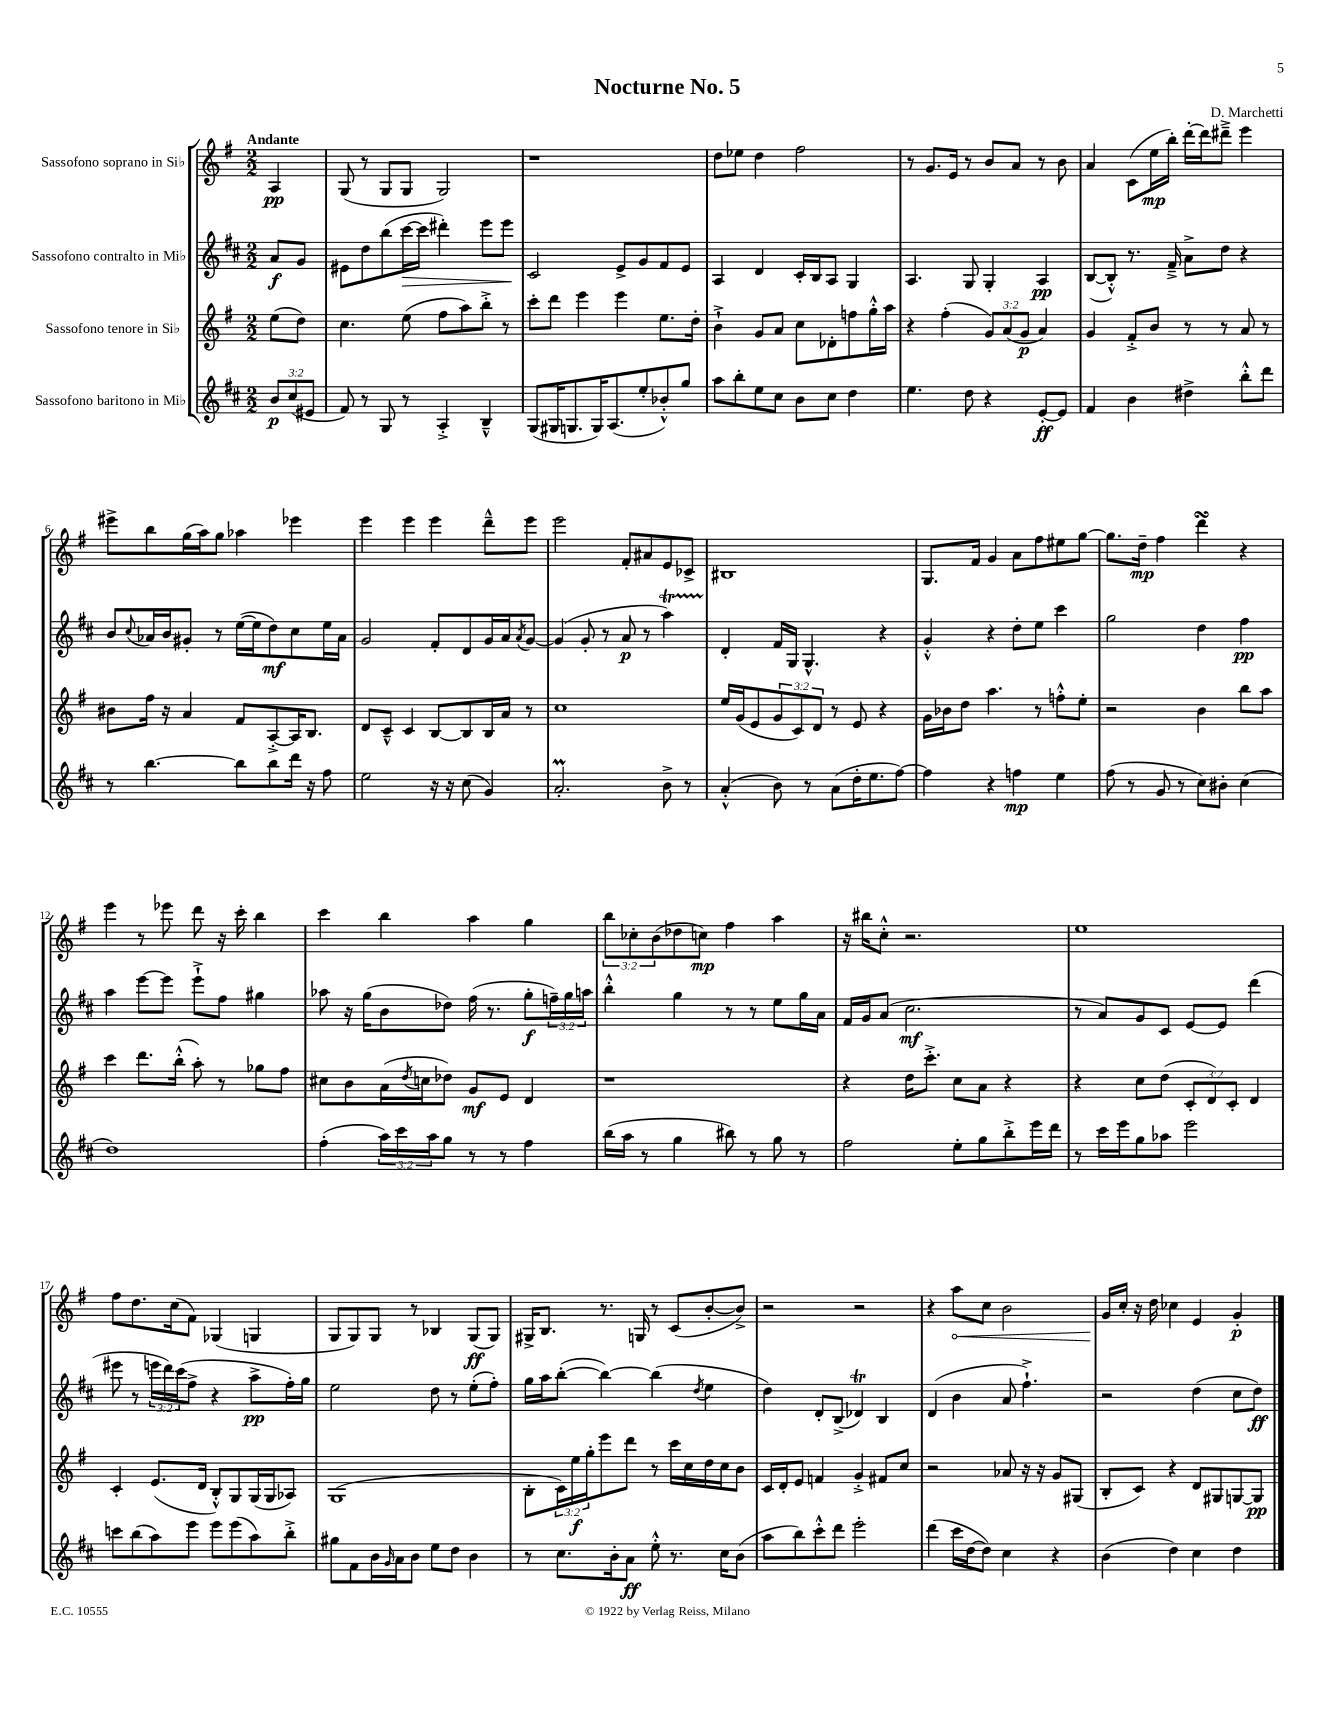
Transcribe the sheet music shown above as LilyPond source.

\header { title = "Nocturne No. 5" composer = "D. Marchetti" }
<<
\new StaffGroup <<
\new Staff = "s0" \with { instrumentName = "Sassofono soprano in Sib" } {
    \clef treble \key g \major \numericTimeSignature \time 2/2 \override Staff.TupletNumber.text = #tuplet-number::calc-fraction-text \partial 4 \tempo "Andante"
    a4\pp |
    g8( r8 g8 g8 g2) |
    r1 |
    d''8 ees''8 d''4 fis''2 |
    r8 g'8. e'16 r8 b'8 a'8 r8 b'8 |
    a'4 c'8( e''16\mp b''16-.) d'''16~-. d'''16 dis'''8---> e'''4 |
    eis'''8-> b''8 g''16( a''16) g''8 aes''4 ees'''4 |
    e'''4 e'''4 e'''4 d'''8---^ e'''8 |
    e'''2 fis'8-. ais'8 e'8 ces'8-> |
    bis1 |
    g8. fis'16 g'4 a'8 fis''8 eis''8 g''8~ |
    g''8. d''16--\mp fis''4 d'''4\turn r4 |
    e'''4 r8 ees'''8 d'''8 r16 c'''16-. b''4 |
    c'''4 b''4 a''4 g''4 |
    \tuplet 3/2 { b''8 ces''8-. b'8( } des''8 c''8\mp) fis''4 a''4 |
    r16 bis''16 c''8-.-^ r2. |
    e''1 |
    fis''8 d''8. c''16( fis'8) ges4( g4 |
    g8 g8) g8 r8 bes4 g8\ff( g8) |
    gis16-> b8. r8. g16 r8 c'8( b'8~-. b'8->) |
    r2 r2 |
    r4 \once \override Hairpin.circled-tip = ##t a''8\< c''8 b'2 |
    g'16\! c''16-. r16 d''16 ces''4 e'4 g'4-.\p \bar "|." |
}
\new Staff = "s1" \with { instrumentName = "Sassofono contralto in Mib" } {
    \clef treble \key d \major \numericTimeSignature \time 2/2 \override Staff.TupletNumber.text = #tuplet-number::calc-fraction-text \partial 4
    a'8\f g'8 |
    eis'8 d''8 b''8( cis'''16~\> cis'''16 dis'''4-.) e'''8 e'''8\! |
    cis'2 e'8-> g'8 fis'8 e'8 |
    a4 d'4 cis'16-. b16 a8 g4 |
    a4. g8 g4-. a4\pp |
    b8~( b8-.-^) r8. fis'16---> a'8-> d''8 r4 |
    b'8 \appoggiatura { cis''8 } aes'16 b'16 gis'8-. r8 e''16~( e''16 d''8\mf) cis''8 e''16 aes'16 |
    g'2 fis'8-. d'8 g'16 a'16 \acciaccatura { a'8 } g'8~ |
    g'4( g'8-. r8 a'8\p r8 a''4\startTrillSpan) |
    d'4-.\stopTrillSpan fis'16 g16 g4.-^ r4 |
    g'4-.-^ r4 d''8-. e''8 cis'''4 |
    g''2 d''4 fis''4\pp |
    a''4 e'''8~ e'''8 e'''8-!-> fis''8 gis''4 |
    aes''8 r16 g''16( b'8 des''8) fis''16( r8. g''8-.\f \tuplet 3/2 { f''16--) g''16 a''16 } |
    b''4-.-^ g''4 r8 r8 e''8 g''16 a'16 |
    fis'16 g'16 a'8( cis''2.\mf |
    r8 a'8) g'8 cis'8 e'8~ e'8 d'''4( |
    eis'''8 r8 \tuplet 3/2 { e'''16 d'''16) cis'''16( } fis''8-> r4 a''8->\pp fis''16-.) g''16 |
    e''2 d''8 r8 e''8-.( fis''8-.) |
    g''16 a''16 b''8~-.( b''4~) b''4( \acciaccatura { d''8 } e''4 |
    d''4) d'8-. b8->( des'4\trill) b4 |
    d'4( b'4 a'8 fis''4.-!->) |
    r2 d''4( cis''8 d''8\ff) \bar "|." |
}
\new Staff = "s2" \with { instrumentName = "Sassofono tenore in Sib" } {
    \clef treble \key g \major \numericTimeSignature \time 2/2 \override Staff.TupletNumber.text = #tuplet-number::calc-fraction-text \partial 4
    e''8( d''8) |
    c''4. e''8( fis''8 a''8) b''8-.-> r8 |
    c'''8-. d'''8 e'''4 e'''4 e''8. d''16-. |
    b'4-!-> g'8 a'8 c''8 des'8-. f''8 g''16-.-^ a''16 |
    r4 fis''4-.( \tuplet 3/2 { g'8) a'8( g'8\p } a'4) |
    g'4 fis'8-.-> b'8 r8 r8 a'8 r8 |
    bis'8 fis''16 r16 a'4 fis'8 a8~-.-> a16 b8. |
    d'8 c'8---^ c'4 b8~ b8 b16 a'16 r8 |
    c''1 |
    e''16 g'16( e'8 \tuplet 3/2 { g'8 c'8) d'8 } r8 e'8 r4 |
    g'16 bes'16 d''8 a''4. r8 f''8-.-^ e''8-. |
    r2 b'4 b''8 a''8 |
    c'''4 d'''8. b''16-.-^( a''8-.) r8 ges''8 fis''8 |
    cis''8 b'8 a'16( \acciaccatura { d''8 } c''16 des''8) g'8\mf e'8 d'4 |
    r1 |
    r4 d''16 c'''8.-.-> c''8 a'8 r4 |
    r4 c''8 d''8( \tuplet 3/2 { c'8-. d'8) c'8-. } d'4 |
    c'4-. e'8.( d'16 b8-.-^) g8 g16( g16 aes8) |
    g1( |
    b8-. \tuplet 3/2 { c'16) e''16\f g''16-. } e'''8 d'''8 r8 c'''16 c''16 d''16 c''16 b'8 |
    c'16 d'16-. e'8 f'4 g'4-.-> fis'8 c''8 |
    r2 aes'8 r16 r16 g'8 gis8( |
    b8-. c'8) r4 d'8 gis8 g8~ g8\pp \bar "|." |
}
\new Staff = "s3" \with { instrumentName = "Sassofono baritono in Mib" } {
    \clef treble \key d \major \numericTimeSignature \time 2/2 \override Staff.TupletNumber.text = #tuplet-number::calc-fraction-text \partial 4
    \tuplet 3/2 { b'8\p cis''8( eis'8 } |
    fis'8) r8 g8 r8 a4-.-> b4---^ |
    g8( gis16 g8. g16) a8.( e''8-. bes'8-.-^) g''8 |
    a''8 b''8-. e''8 cis''8 b'8 cis''8 d''4 |
    e''4. d''8 r4 e'8~-.\ff e'8 |
    fis'4 b'4 dis''4-> b''8-.-^ d'''8 |
    r8 b''4.~ b''8 b''8 d'''16 r16 fis''8 |
    e''2 r16 r16 cis''8( g'4) |
    a'2.-.\prall b'8-> r8 |
    a'4-.-^( b'8) r8 a'8( d''16-. e''8. fis''8~) |
    fis''4 r4 f''4\mp e''4 |
    fis''8( r8 g'8 r8 cis''8) bis'8-. cis''4( |
    d''1) |
    fis''4-.( \tuplet 3/2 { a''16) cis'''16 a''16 } g''8 r8 r8 fis''4 |
    b''16( a''16 r8 g''4 bis''8) r8 g''8 r8 |
    fis''2 e''8-. g''8 b''8-.-> e'''16 d'''16 |
    r8 cis'''16 e'''16 g''8 aes''8 e'''2 |
    c'''8 b''8( a''8) e'''8 e'''8 e'''8( a''8) b''8-.-> |
    gis''8 fis'8 b'16 \grace { g'16 } a'16 b'8 e''8 d''8 b'4 |
    r8 cis''8. b'16-. a'8\ff e''8-.-^ r8. cis''16 b'8( |
    a''8 b''8) cis'''8-.-^ d'''8 e'''2-. |
    d'''4( cis'''16 d''16~ d''8) cis''4 r4 |
    b'4( d''4) cis''4 d''4 \bar "|." |
}
>>
>>
